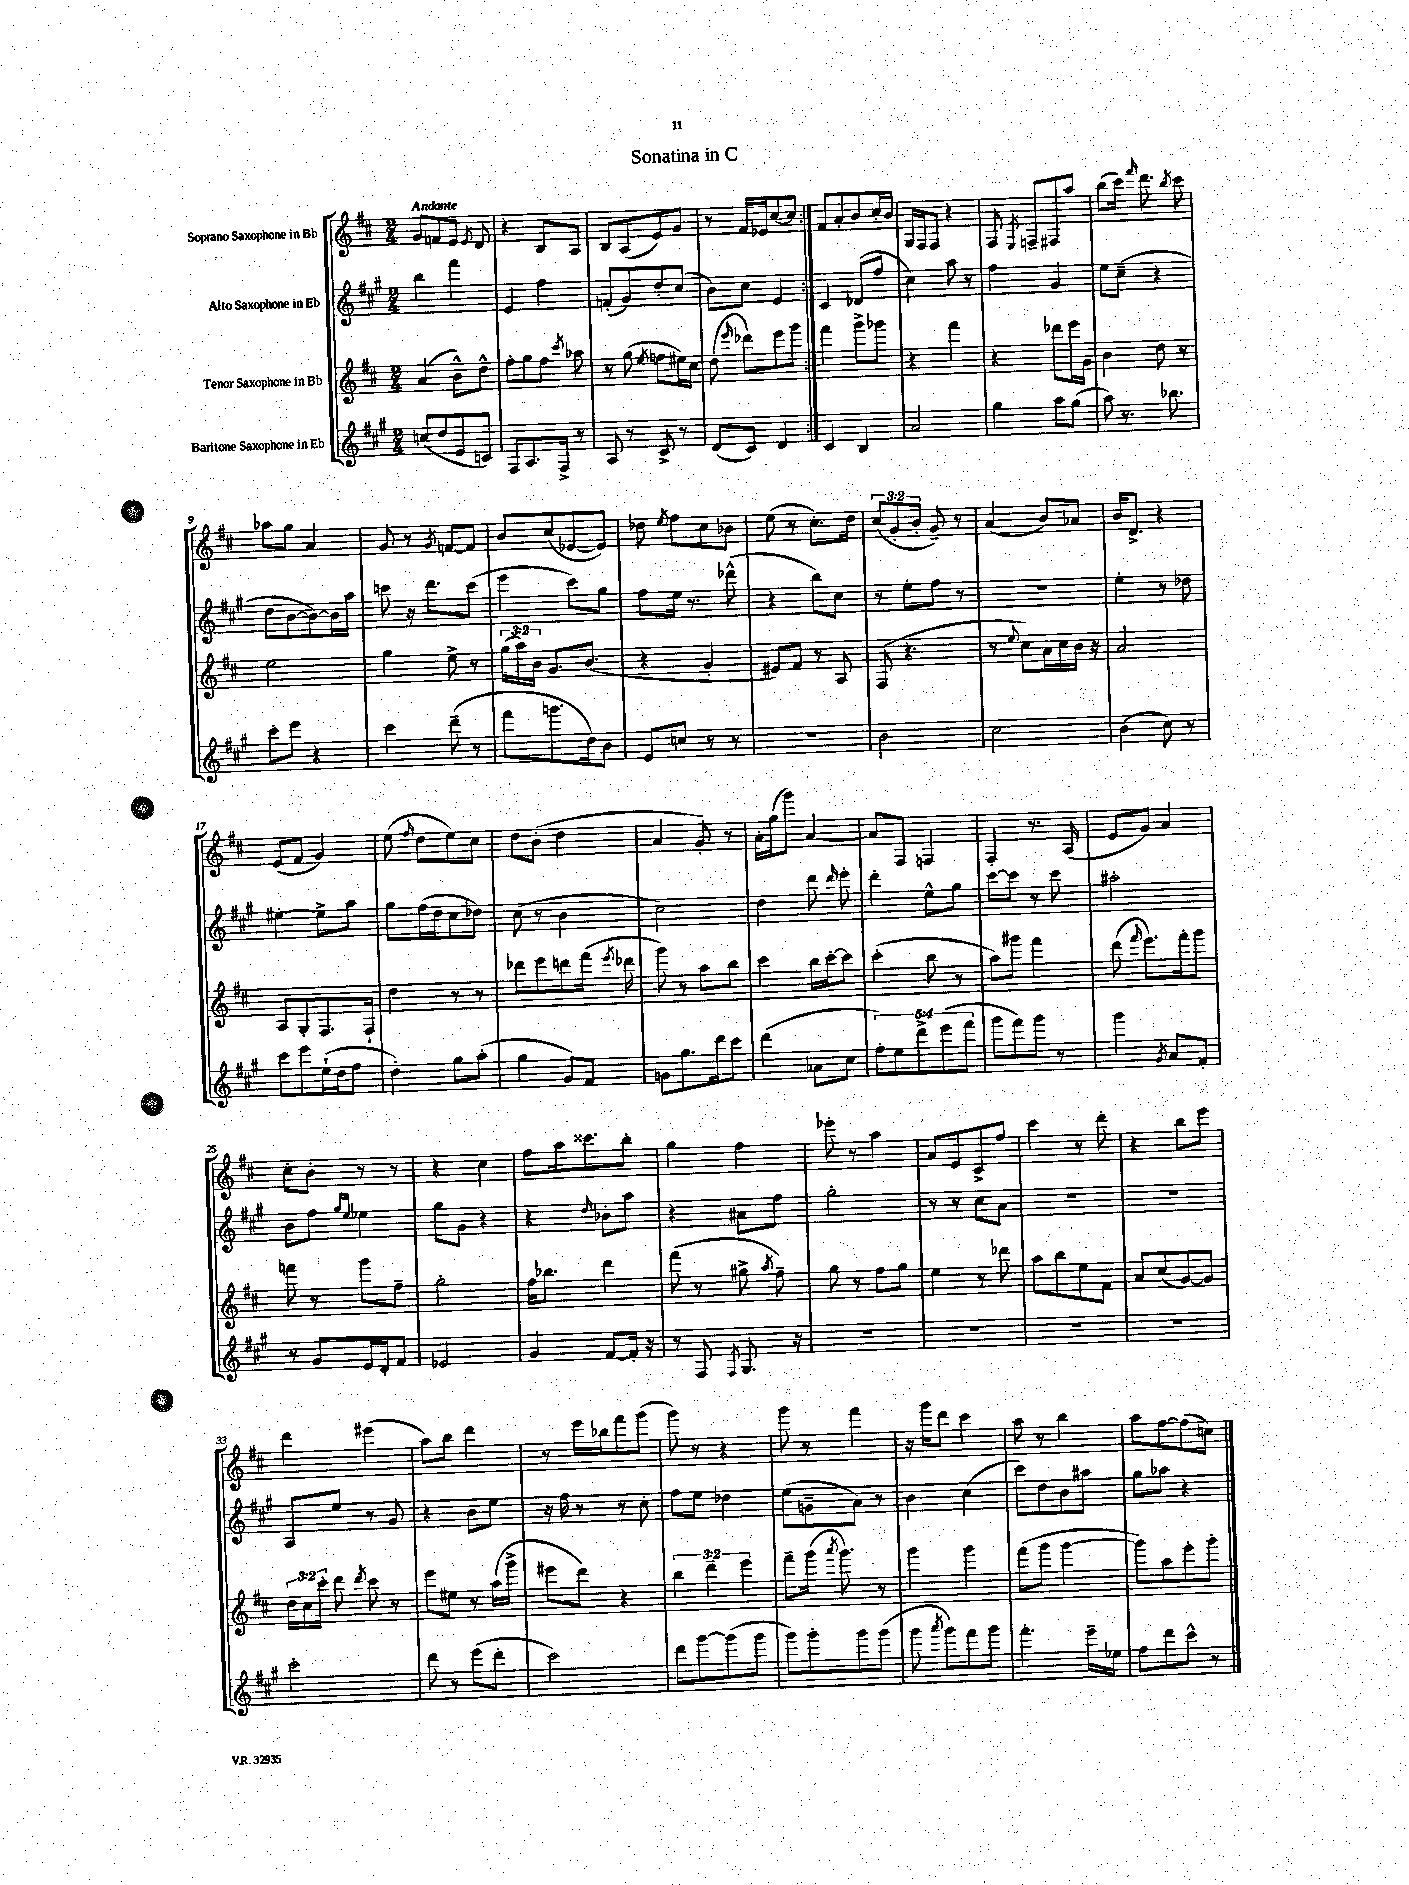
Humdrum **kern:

**kern	**kern	**kern	**kern
*staff4	*staff3	*staff2	*staff1
*clefG2	*clefG2	*clefG2	*clefG2
*k[f#c#g#]	*k[f#c#]	*k[f#c#g#]	*k[f#c#]
*M2/4	*M2/4	*M2/4	*M2/4
(8cc/L	(4a/	4bb\	8g/L
8dd/	.	.	8f/
8e/	8b^^\L)	4fff#\	8e/J
.	.	.	8qe/
8c/J)	8dd^^\J	.	8d/
=	=	=	=
8F#/L	8ff#'\L	4e/	4r
8.A/	8gg\	.	.
.	8ff#\J	4ff#\	8B/L
16F#^/Jk	.	.	.
.	8qccc#/	.	.
8r	8aa-\	.	8A/J
=	=	=	=
8A/	8r	(8f'/L	8B/L
8r	(8gg\	8g#/)	(8A/
.	8qee/	.	.
8c#^/	8ff\L	8dd'/	8e/)
8r	16ee#\L)	(8cc#/J	8g/J
.	16cc#\JJ	.	.
=	=	=	=
(8d/L	(8dd\	8b\L)	8r
.	16qqeee/	.	.
8c#/J)	8ddd-\L)	8cc#\J	16f#/LL
.	.	.	16e-/J
4d/	8eee\	4e/	[8cc#/
.	8ggg\J	.	8cc#/]J
=:|!	=:|!	=:|!	=:|!
4c#/	4fff#\	4c#/	8f#/L
.	.	.	8a'/
4B/	8ggg^\L	(8d-/L	8b/
.	8ggg-\J	8ff#/J	16cc#'/L
.	.	.	16b/JJ
=	=	=	=
2a/	4r	4cc#\)	16G/LL
.	.	.	16F#/J
.	.	.	8F#/J
.	4fff#\	8aa\	4r
.	.	8r	.
=	=	=	=
4gg#\	4r	4ff#\	8F#/
.	.	.	8qE/
.	.	.	8F~/L
8aa\L	8ddd-\L	4g#/	8F#/
(8gg#\J	16eee\L	.	8aa/J
.	16g\JJ	.	.
=	=	=	=
8aa\)	4b\	8ee\L	(8bb\L
8.r	.	(8cc#~\J	16ccc#\Jk)
.	.	.	16qqfff#/
.	.	.	8.ddd\
.	8dd\	4r	.
8.bb-\	.	.	.
.	.	.	8qbb/
.	8r	.	8ccc#\
=	=	=	=
8ccc#'\L	2ee\	8dd\L	8aa-\L
8eee\J	.	[8b\	8gg\J
4r	.	8b\_)	4a/
.	.	16b\]L	.
.	.	16aa\JJ	.
=	=	=	=
4ccc#\	4gg\	8ccc\	8g/
.	.	16r	8r
.	.	8.ddd\L	.
.	.	.	8qg/
(8ddd~\	8ee^\	.	[8f/L
8r	8r	(8ccc\J	8f/]J
=	=	=	=
8fff#\L	(24gg\LL	4eee\	8b/L
.	24aa\)	.	.
.	24b\JJ	.	.
8.ggg\	8.g/L	.	(8cc#/
.	.	8ccc#\L)	[8e-/
16dd\k)	(8.b/J	.	.
8b\J	.	8gg#\J	8e-/]J)
=	=	=	=
8e/L	4r	8ff#\L	8dd-\
.	.	.	8qee/
8cc/J	.	16ee\Jk	8ff#\L
.	.	8.r	.
8r	4g'/	.	8cc#\
8r	.	(8ddd-^^\	8b-\J
=	=	=	=
2r	8e#/L)	4r	(8ee\
.	8f#/J	.	8r
.	8r	8bb\L)	8.cc#'\L)
.	8A/	8cc#\J	.
.	.	.	16dd\Jk
=	=	=	=
2b\	(8F#/	8r	(12cc#/L
.	.	.	12g'/
.	4.r	8ee'\L	.
.	.	.	12b'/J
.	.	8ff#\J	8g~/)
.	.	8r	8r
=	=	=	=
2cc#\	8r	2r	(4a/
.	8qqee/	.	.
.	8cc#\L)	.	.
.	16a\L	.	8b/L)
.	16cc#\	.	.
.	16b\JJ	.	8a-/J
.	16r	.	.
=	=	=	=
(4b\	2a/	4ee'\	16b/LK
.	.	.	8.d^/J
8cc#\)	.	8r	4r
8r	.	8dd-\	.
=	=	=	=
8ccc#\L	8A/L	[4ee#'\	(8e/L
8eee\	8G'/	.	8f#/J
(16ee`\L	8.F#/	8ee#^\]L	4g/)
16dd\J	.	.	.
8ff#\J	.	8aa\J	.
.	16F#`/Jk	.	.
=	=	=	=
4dd'\)	4dd\	8gg#\L	(8ee\
.	.	.	16qqff#/
.	.	(16ff#\L	8dd\L
.	.	16dd\J	.
8gg#\L	8r	8cc#\	8ee\)
(8aa'\J	8r	8dd-\J)	8cc#\J
=	=	=	=
4gg#\	8ddd-\L	(8cc#\	8dd\L
.	8eee\	8r	(8b'\J
8g#/L)	8ddd\	4b\	4dd\
8f#/J	(16fff#\Jk	.	.
.	8qeee/	.	.
.	16ddd-\	.	.
=	=	=	=
8g\L	8ggg\)	2cc#\)	4a/
8.gg#\	8r	.	.
.	8aa\L	.	8g'/)
16ddd\k	.	.	.
8ccc#\J	8bb\J	.	8r
=	=	=	=
(4ddd\	4ccc#\	4dd\	16a'\LL
.	.	.	(16gg\J
.	.	.	8ggg\J)
8a-\L	16bb\LL	8ddd\	[4a/
.	[16ccc#'\J	.	.
.	.	16qqddd/	.
8cc#\J	8ccc#\]J	8eee'\	.
=	=	=	=
10ff#'\L)	(4ccc#'\	4ddd'\	8a/]L
10ee\	.	.	.
.	.	.	8F#/J
10ddd^\	.	.	.
.	8bb\	8ee^^\L	4F/
(10eee\	.	.	.
.	8r	8gg#\J	.
10fff#\J	.	.	.
=	=	=	=
8ggg#\L	8aa\L)	[8ccc#\L	4F#'/
8fff#\)	8ggg#\J	8ccc#\]J	.
8ggg#\J	4fff#\	8r	8.r
8r	.	8ccc#\	.
.	.	.	(16A/
=	=	=	=
4ggg#\	(8ddd\	2aa#'\	8e/L
.	16qqfff#/	.	.
.	8.eee\L)	.	8g/J)
8qg#/	.	.	.
8a/L	.	.	4a/
.	16fff#'\k	.	.
8f#'/J	8ggg\J	.	.
=	=	=	=
8r	8fff\	8b\L	8cc#'\L
8g#/L	8r	8ff#\J	8b'\J
.	.	16qqgg#/LL	.
.	.	16qqee/JJ	.
16e/L	8ggg\L	4ee-\	8r
16d'/J	.	.	.
8f#/J	8ff#~\J	.	8r
=	=	=	=
2e-/	2gg'\	8gg#\L	4r
.	.	8g#\J	.
.	.	4r	4cc#\
=	=	=	=
4g#/	16ff#\LK	4r	8ff#\L
.	8.bb-\J	.	.
.	.	.	16aa\k
.	.	.	8.ccc##\
.	.	16qqdd/	.
[8f#/L	4ddd\	8b-'\L	.
16f#'/]Jk	.	8aa\J	8bb'\J
16r	.	.	.
=	=	=	=
8r	(8fff#\	4r	4gg\
8F#/	8r	.	.
8qF#/	.	.	.
8.G#/	8gg#^\	8a#\L	4ff#\
.	8qaa/	.	.
.	8ff#~\)	8ff#\J	.
16r	.	.	.
=	=	=	=
2r	8gg\	2gg#'\	8eee-'\
.	8r	.	8r
.	8ff#\L	.	4aa\
.	8gg\J	.	.
=	=	=	=
2r	4ee\	8r	8a/L
.	.	8r	8e/
.	8r	8cc#\L	8c#^/
.	8ddd-\	8a\J	8ff#/J
=	=	=	=
2r	8aa\L	2r	4ccc#\
.	8bb\	.	.
.	8ee\	.	8r
.	8f#\J	.	8ddd'\
=	=	=	=
2r	8a/L	2r	4r
.	(8cc#/	.	.
.	[8g/)	.	8bb\L
.	8g/]J	.	8eee\J
=	=	=	=
2ccc#'\	24dd\LL	8A/L	4ddd\
.	24cc#\	.	.
.	24ccc#'\JJ	.	.
.	8ddd\	8ee/J	.
.	8qddd/	.	.
.	8ccc#\	8r	(4eee#\
.	8r	8g#/	.
=	=	=	=
8ddd\	8eee\L	4r	8aa\L)
8r	8ee#\J	.	8bb\J
(8eee\L	8r	8b\L	4ddd\
8ddd'\J	(16aa\LL	8ee\J	.
.	16ggg^\JJ	.	.
=	=	=	=
2ccc#\)	8eee#\L	16r	8r
.	.	16ff#\	.
.	8ddd\J)	8r	16eee\LL
.	.	.	16bb-\J
.	4r	8r	8fff#\
.	.	8cc#'\	(8ggg\J
=	=	=	=
8ddd\L	6bb\	8ff#\L	8ggg\)
[8ggg#\	.	8ee\J	8r
.	6ddd~\	.	.
(8ggg#\]	.	4dd-\	4r
.	6eee\	.	.
8ggg#\J	.	.	.
=	=	=	=
8ggg#\L)	8fff#~\L	(8ee\L	8ggg\
8ggg#'\	(16ggg\Jk	8g~\	8r
.	8qaaa/	.	.
.	8.ggg\)	.	.
8ggg#\	.	8a\J)	4fff#\
(8ggg#\J	8r	8r	.
=	=	=	=
8ggg#\	4ggg\	4b\	16r
.	.	.	16ggg\LK
8qaaa/	.	.	.
8ggg#\L)	.	.	8ddd\J
8fff#\	4ggg\	(4cc#\	4ccc#\
8ggg#\J	.	.	.
=	=	=	=
4.fff#'\	(8fff#\L	8ccc#\L)	8aa\
.	8ggg\J	8dd\	8r
.	[4ggg\	8b\	4bb\
16eee~\LL	.	8aa#\J	.
16ee-\JJ	.	.	.
=	=	=	=
8ff#\L	8ggg\]L)	8gg#\L	8aa\L
8ddd\	8aa\	8aa-\J	[8ff#\
8ccc#^^\J	8eee'\	4r	(8ff#\]
8r	8ggg'\J	.	8cc\J)
==	==	==	==
*-	*-	*-	*-
